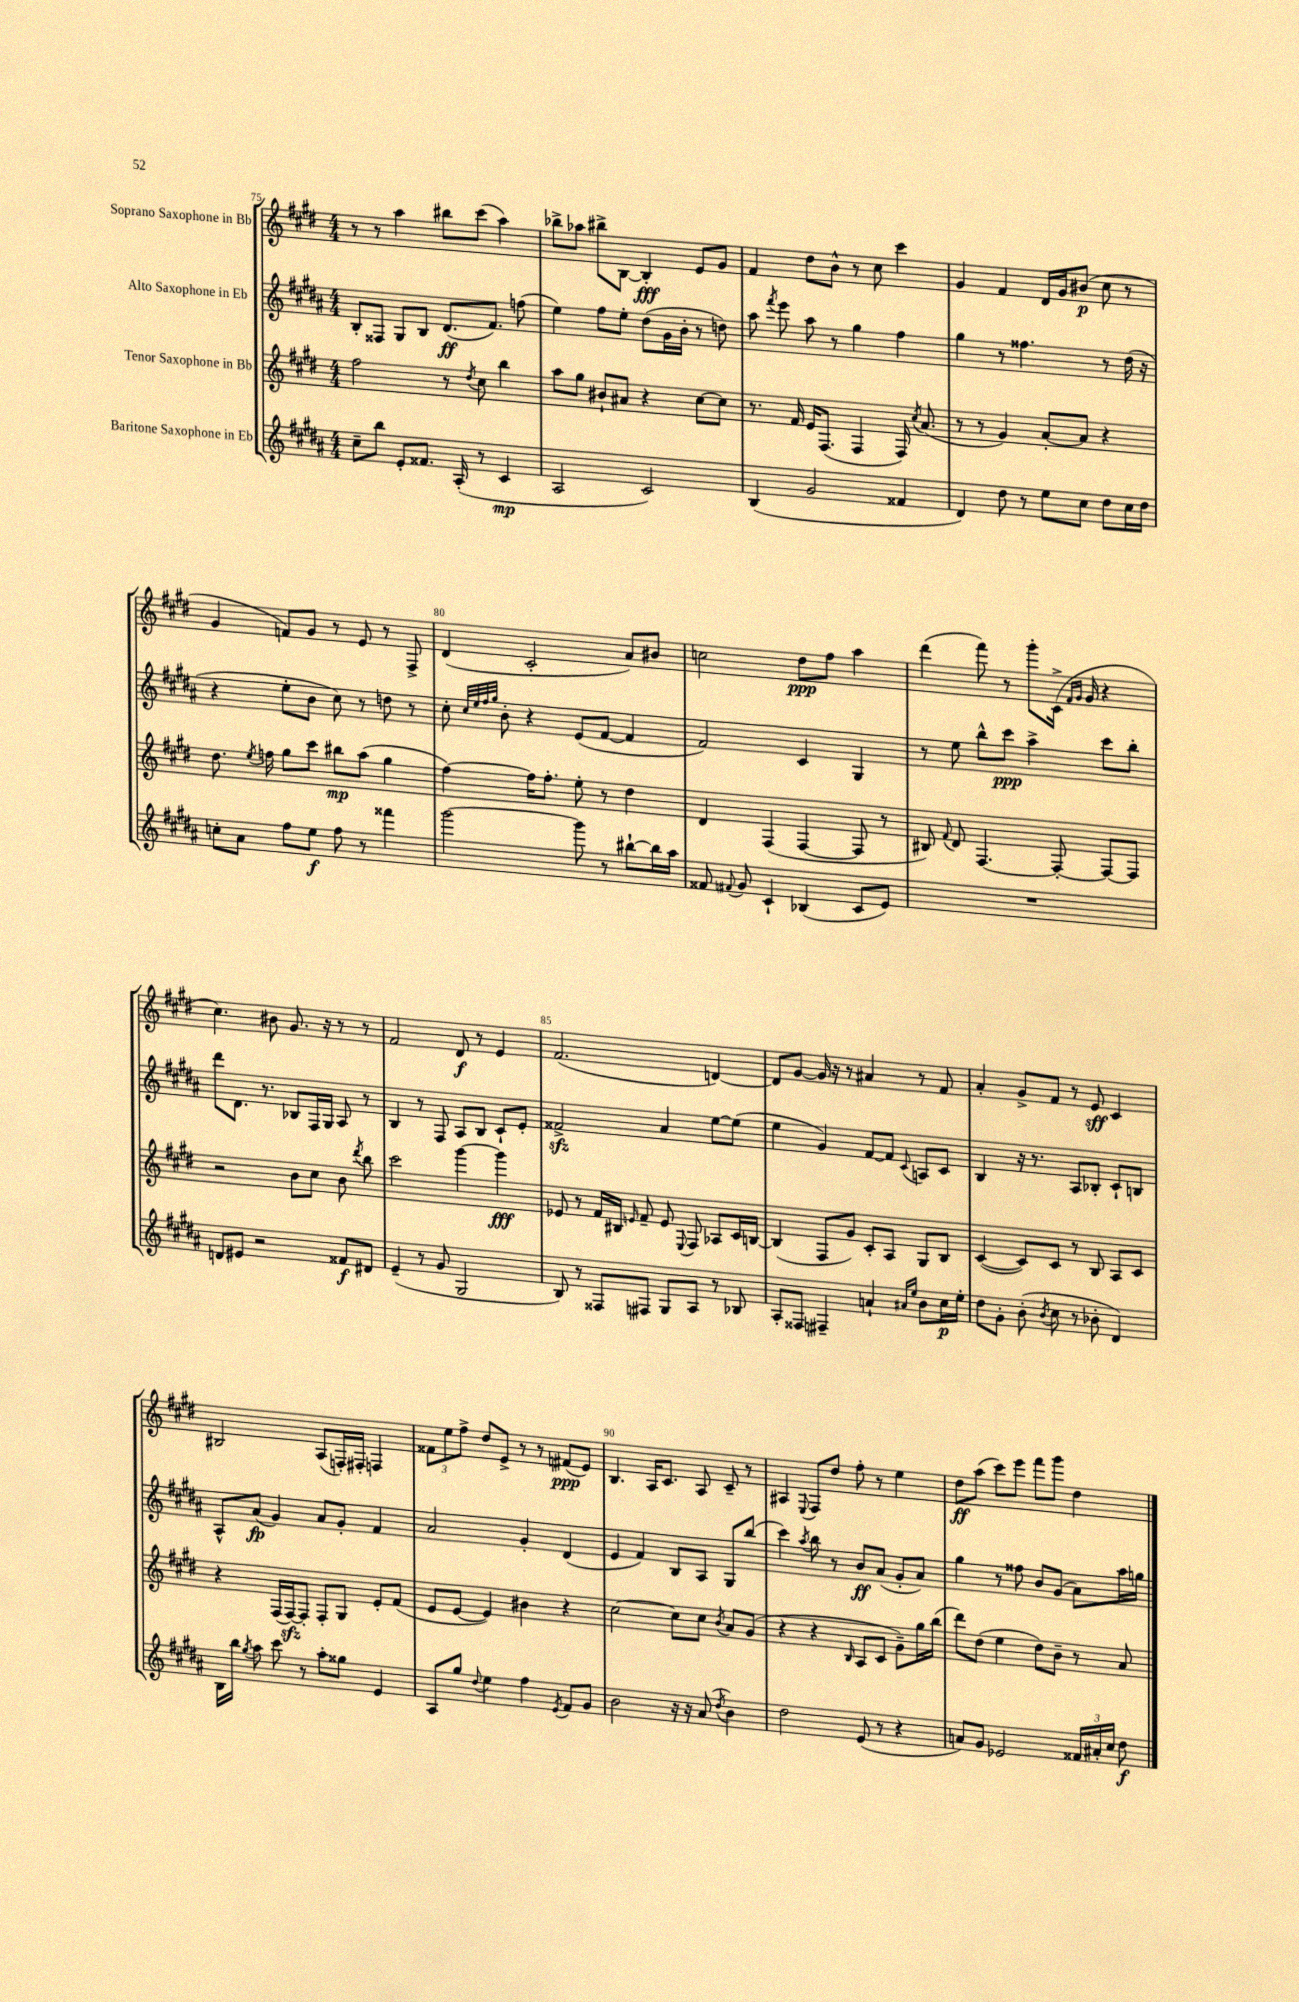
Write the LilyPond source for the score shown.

<<
\new StaffGroup <<
\new Staff = "s0" \with { instrumentName = "Soprano Saxophone in Bb" } {
    \clef treble \key e \major \numericTimeSignature \time 4/4
    \autoBeamOff r8 r8 a''4 bis''8[ cis'''8]( a''4) |
    bes''8[-> aes''8] bis''8[-> b8]~ b4-.\fff e'8[ gis'8] |
    fis'4 dis''8[ b'8]-^ r8 cis''8 cis'''4 |
    gis'4 fis'4 dis'16[ gis'16 bis'8]\p( cis''8 r8 |
    gis'4 f'8[) gis'8] r8 e'8 r8 fis8-> |
    dis'4( cis'2-. a'8[) bis'8] |
    c''2 dis''8[\ppp fis''8] a''4 |
    dis'''4( fis'''8) r8 gis'''8[-. cis'16]->( \grace { fis'16[ gis'16] } gis'16 r4 |
    cis''4.) bis'8 gis'8. r16 r8 r8 |
    fis'2 dis'8\f r8 e'4 |
    fis'2.( d'4~) |
    d'8[ gis'8]~ gis'16 r16 r8 ais'4 r8 fis'8 |
    a'4-. gis'8[-> fis'8] r8 e'8\sff cis'4 |
    bis2 a8[( f16-.) fis16]-. f4 |
    \tuplet 3/2 { fisis'8[ e''8 fis''8]-> } dis''8[ e'8]-> r8 r8 fis'8[\ppp( e'8]) |
    b4. a16[ cis'8.] a8 cis'8-- r8 |
    ais4 \appoggiatura { e8 } fis8[ dis''8] fis''8-. r8 e''4 |
    dis''8[\ff a''8]( cis'''8[) e'''8] fis'''8[ gis'''8] dis''4 \bar "|." |
}
\new Staff = "s1" \with { instrumentName = "Alto Saxophone in Eb" } {
    \clef treble \key b \major \numericTimeSignature \time 4/4
    \autoBeamOff b8[-. fisis8] gis8[ b8] dis'8.[\ff( fis'8.]) f''8( |
    e''4) fis''8[ e''8]-. dis''8[( gis'16 b'16]-. r8 d''8) |
    ais''8 \acciaccatura { fis'''8 } e'''8 ais''8 r8 gis''4 fis''4 |
    gis''4 r8 fisis''4. r8 dis''16( r16 |
    r4 e''8[-. b'8] cis''8) r8 d''8 r8 |
    cis''8-. \grace { cis''32[ e''32 fis''32 gis''32] } b'8-. r4 e'8[( fis'8]~ fis'4 |
    fis'2) cis'4 gis4 |
    r8 e''8 b''8[-^ cis'''8]\ppp ais''4-> cis'''8[ b''8]-. |
    dis'''8[ dis'8.] r8. bes8[ fis16 gis16] ais8 r8 |
    b4 r8 fis8 ais8[ b8] cis'8[-! e'8]-. |
    fisis'2->\sfz ais'4 e''8[~ e''8]( |
    e''4 gis'4) fis'8[~ fis'8] \appoggiatura { cis'8 } a8[ cis'8] |
    b4 r16 r8. ais8[ bes8]-. cis'8[-! b8] |
    ais8[-^ ais'8]\fp( gis'4) ais'8[ gis'8]-. fis'4 |
    ais'2 gis'4-. dis'4( |
    e'4 fis'4) b8[ ais8] gis8[ b''8]( |
    cis'''4) \acciaccatura { ais''8 } b''8 r8 b'8[\ff ais'8]( gis'8[-. ais'8]) |
    gis''4 r8 fisis''8 b'8[ gis'8]( ais'8[) ais''16 g''16] \bar "|." |
}
\new Staff = "s2" \with { instrumentName = "Tenor Saxophone in Bb" } {
    \clef treble \key e \major \numericTimeSignature \time 4/4
    \autoBeamOff fis''2 r8 \acciaccatura { dis''8 } cis''8 b''4 |
    a''8[ gis''8] bis'8[-! ais'8] r4 cis''8[~ cis''8] |
    r8. fis'16 e'16[ fis8.]( fis4 fis16) \acciaccatura { cis''8 } a'8.( |
    r8 r8 gis'4) a'8[~-. a'8] r4 |
    dis''8. \acciaccatura { e''8 } f''16 gis''8[ cis'''8] bis''8[\mp a''8]( gis''4 |
    fis''4~) fis''16[ fis''8.]-. e''8-. r8 dis''4 |
    dis'4 fis4( fis4~ fis8 r8 |
    bis8) \appoggiatura { fis'8 } dis'8 fis4.~ fis8~-. fis8[~ fis8] |
    r2 b'8[ cis''8] b'8 \acciaccatura { dis'''8 } b''8 |
    cis'''2 gis'''4~ gis'''4\fff |
    ees'8 r8 fis'16[ bis16] \grace { e'16 } fis'8-- e'8 \appoggiatura { e8 } fis8 aes8[ cis'16 b16]~ |
    b4( fis8[ gis'8]) cis'8[-. a8] gis8[ b8] |
    cis'4~( cis'8[) cis'8] r8 b8 a8[ cis'8] |
    r4 fis16[( fis16~\sfz) fis8]-. fis8[-. gis8] e'8[-. fis'8]( |
    e'8[ e'8]~ e'4) bis'4 r4 |
    cis''2~ cis''8[ cis''8] \acciaccatura { b'8 } a'8[ gis'8]( |
    r4 r4 \grace { b16 } a8[ cis'8] gis'8[--) gis''16 b''16]( |
    dis'''8[) dis''8]( e''4 dis''8[) b'8]-- r8 a'8 \bar "|." |
}
\new Staff = "s3" \with { instrumentName = "Baritone Saxophone in Eb" } {
    \clef treble \key b \major \numericTimeSignature \time 4/4
    \autoBeamOff cis''8[-- b''8] e'8[-. fisis'8.] ais16-.( r8 cis'4\mp |
    ais2 cis'2) |
    b4( gis'2 fisis'4 |
    dis'4) dis''8 r8 e''8[ cis''8] dis''8[ cis''16 dis''16] |
    c''8[-. ais'8] fis''8[ e''8]\f fis''8 r8 fisis'''4 |
    gis'''2~ gis'''8 r8 bis''8[~-! bis''16 ais''16] |
    fisis'8 \appoggiatura { fis'8 } gis'8 cis'4-! bes4( cis'8[ e'8]) |
    R1 |
    d'8[ eis'8] r2 fisis'8[\f dis'8] |
    e'4--( r8 gis'8 gis2 |
    b8) r8 fisis8[ fis8] gis8[ ais8] r8 bes8 |
    ais8[-. fisis8] fis4-- a'4-! \grace { ais'16[ e''16] } b'8[ cis''16\p e''16]-. |
    dis''8[ gis'8]-. b'8-.( \acciaccatura { b'8 } cis''8 r8 bes'8-. dis'4) |
    b16[ b''16] \acciaccatura { gis''8 } ais''8 cis'''8 r8 ais''8[-. gisis''8] e'4 |
    ais8[ gis''8] \appoggiatura { dis''8 } e''4 fis''4 \acciaccatura { e'8 } fis'8[ gis'8] |
    b'2 r16 r16 ais'8( \acciaccatura { dis''8 } b'4) |
    dis''2 e'8( r8 r4 |
    a'8[) gis'8] ees'2 \tuplet 3/2 { fisis'16[ ais'16-. cis''16] } dis''8\f \bar "|." |
}
>>
>>
\layout { \context { \Score currentBarNumber = #75 \override BarNumber.break-visibility = ##(#f #t #t) barNumberVisibility = #(every-nth-bar-number-visible 5) } }
